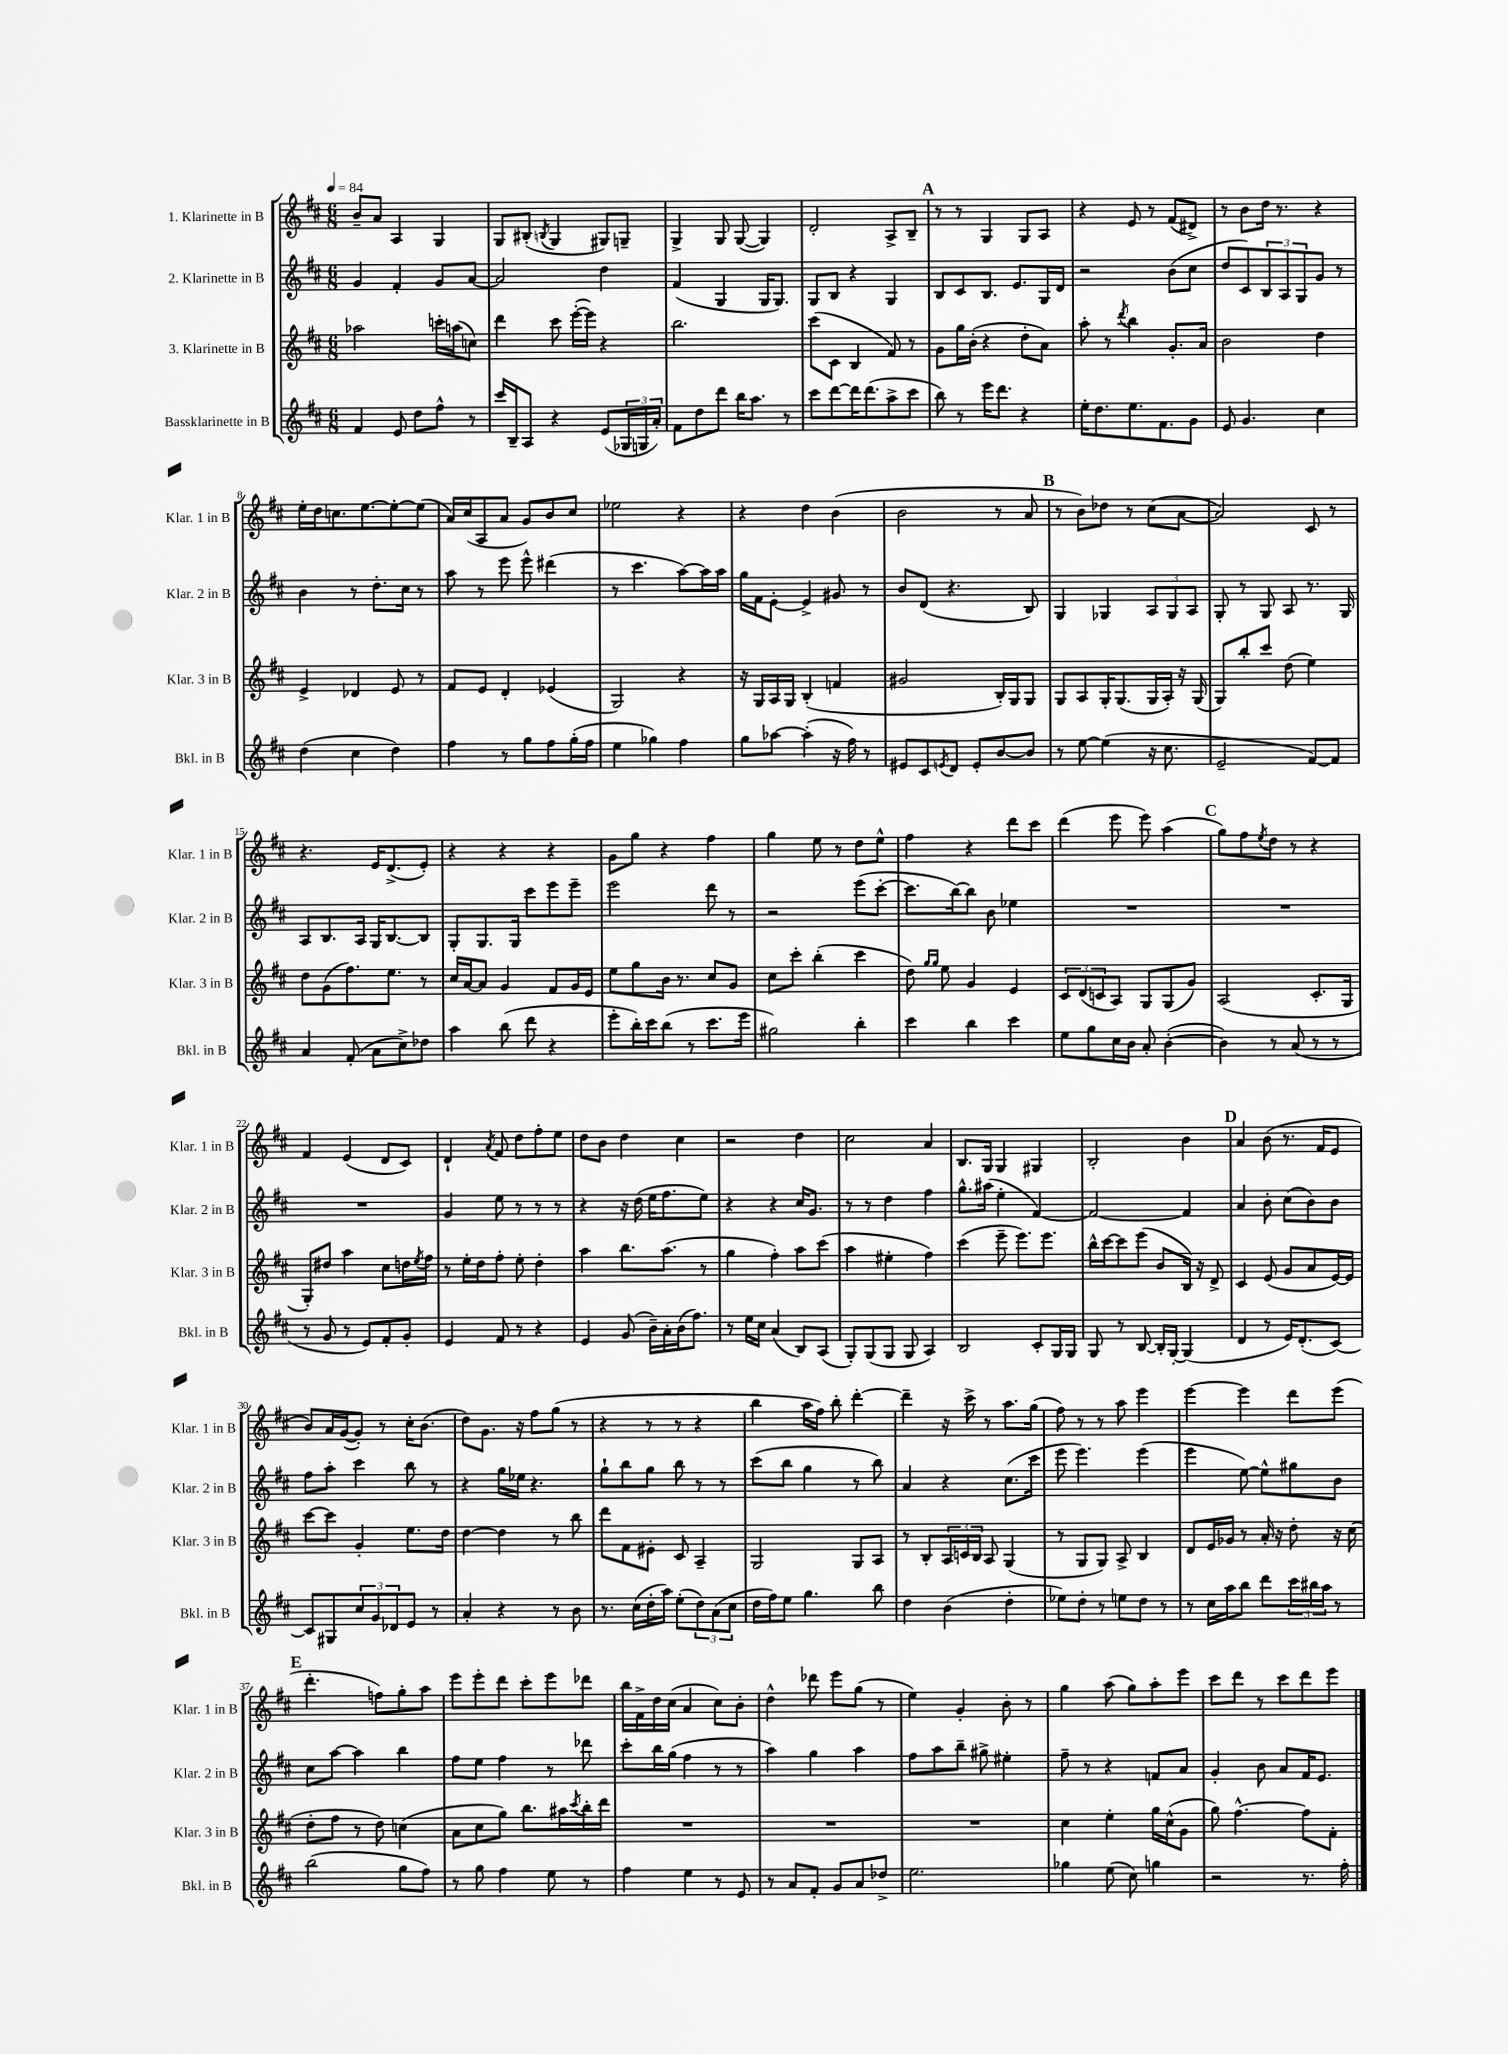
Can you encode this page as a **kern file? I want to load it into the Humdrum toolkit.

**kern	**kern	**kern	**kern
*staff4	*staff3	*staff2	*staff1
*clefG2	*clefG2	*clefG2	*clefG2
*k[f#c#]	*k[f#c#]	*k[f#c#]	*k[f#c#]
*M6/8	*M6/8	*M6/8	*M6/8
*MM84	*MM84	*MM84	*MM84
4f#/	2aa-\	4g/	8b~/L
.	.	.	8a/J
8e/	.	4f#'/	4A/
8dd\L	.	.	.
8ff#^^\J	16ccc'\LL	8g/L	4G/
.	(16aa\J	.	.
8r	8cc\J)	[8a/J	.
=	=	=	=
16ccc#/LL	4ddd\	2a/]	8G/L
16B~/J	.	.	.
8A/J	.	.	(8B#'/J
.	.	.	8qB/
4r	8ccc#\	.	4G/
.	([16eee'\LL	.	.
.	16eee\]JJ)	.	.
(8e/L	4r	4dd\	8G#/L)
24G-/L	.	.	8G~/J
24G/	.	.	.
24a'/JJ)	.	.	.
=	=	=	=
8f#\L	2.bb\	(4f#/	4G^/
8dd\	.	.	.
8ddd\J	.	4G/	8G/
16bb\LK	.	.	([8G/
8.aa\J	.	.	.
.	.	16G/LK	4G/])
.	.	8.G/J)	.
8r	.	.	.
=	=	=	=
8ccc#\L	(8ccc#\L	8G/L	2d'/
[8ddd\	8c#\J	8B/J	.
16ddd\]K	4B/	4r	.
(8.ddd\	.	.	.
8aa^\	8f#/)	4G/	8A^/L
8ccc#\J	8r	.	8B~/J
=	=	=	=
8bb\)	8g\L	8B/L	8r
8r	16gg\L	8c#/	8r
.	(16b'\JJ	.	.
16eee\LK	4r	8.B/J	4G/
8.ddd\J	.	.	.
.	.	8.e/L	.
4r	8dd'\L	.	8G/L
.	8a\J)	16G/L	8A/J
.	.	16d/JJ	.
=	=	=	=
16ee'\LK	8aa'\	2r	4r
8.dd\	.	.	.
.	8r	.	.
.	8qddd/	.	.
8.ee\	4bb\	.	8e/
.	.	.	8r
8.f#\	.	.	.
.	8.g'/L	(8b\L	(8f#/L
8g\J	.	8cc#\J	8d#^/J)
.	16a/Jk	.	.
=	=	=	=
8e/	2b\	8dd/L	8r
4.g/	.	8c#/)	8b\L
.	.	12B/	16dd\Jk
.	.	.	8.r
.	.	12A/	.
.	.	12G/	.
4cc#\	4dd\	8g/J	4r
.	.	8r	.
=	=	=	=
(4dd\	4e^/	4b\	16ee'\LL
.	.	.	16dd\J
.	.	.	8.cc\
4cc#\	4d-/	8r	.
.	.	.	[8.ee\
.	.	8.dd'\L	.
4dd\)	8e/	.	8ee'\_
.	.	16cc#\Jk	.
.	8r	8r	(8ee\]J
=	=	=	=
4ff#\	8f#/L	8aa\	16a/LL)
.	.	.	(16cc#/J
.	8e/J	8r	8A/
8r	4d'/	8eee\	8a/J
8gg\L	.	8eee^^\	8g/L)
8ff#\	(4e-/	(4ddd#\	8b/
(16gg'\L	.	.	8cc#/J
16ff#\JJ	.	.	.
=	=	=	=
4ee\	2G/)	8r	2ee-\
.	.	4.ccc#\	.
4gg-\)	.	.	.
4ff#\	4r	[8aa\L)	4r
.	.	16aa\]L	.
.	.	16aa\JJ	.
=	=	=	=
8gg\L	16r	16gg\LL	4r
.	16G/LL	16f#\J	.
[8aa-\J	16A/	[8e'\J	.
.	16G/JJ	.	.
(4aa-'\]	(4B'/	4e^/]	4dd\
16r	4f/	8g#/	(4b\
16ff#\)	.	.	.
8r	.	8r	.
=	=	=	=
8e#/L	2g#/	8b/L	2b\
8c#/	.	(8d/J	.
8qe/	.	.	.
8d/J	.	4.r	.
8e'/L	.	.	.
[8b/	16B'/LL)	.	8r
.	16G/J	.	.
8b/]J	8G/J	8B/)	8a/
=	=	=	=
8r	8G/L	4G/	8r
[8ee\	8A/	.	8b\L)
(4ee\]	16G'/K	4G-/	8dd-\J
.	(8.G/	.	.
.	.	.	8r
16r	16G/L	12A/L	(8cc#\L
8.cc#\	16A'/JJ)	.	.
.	.	12G-/	.
.	16r	.	[8a\J
.	.	12A/J	.
.	(16G/	.	.
=	=	=	=
2e~/	8G/L)	8G'/	2a/])
.	8bb'/	8r	.
.	8ccc#/J	8G/	.
.	(8dd\	8A/	.
[8f#/L)	4ee\)	8.r	8c#/
8f#/]J	.	.	8r
.	.	16G/	.
=	=	=	=
4a/	8dd\L	8A/L	4.r
.	(8g\	8.B/	.
(8f#'/	8.ff#\)	.	.
.	.	16A/Jk	.
8a\L	.	16G/LK	16e/LK
.	8.ee\J	[8.B/	(8.d^/
8cc#^\)	.	.	.
8dd-\J	8r	8B/]J	8e'/J)
=	=	=	=
4aa\	16cc#/LL	8G'/L	4r
.	[16a/J	.	.
.	8a/]J	8.G/	.
(8bb\	4g/	.	4r
.	.	16G/Jk	.
8ddd\	.	8ccc#\L	.
4r	8f#/L	8eee\	4r
.	16g/L	8eee~\J	.
.	16e/JJ	.	.
=	=	=	=
8eee'\L	8ee\L	2eee\	8g\L
16bb'\L)	8gg\	.	8gg\J
16ccc#\J	.	.	.
(8bb\J	16b\Jk	.	4r
.	8.r	.	.
8r	.	.	.
8.ccc#\L	8cc#/L	8ddd\	4ff#\
.	8g/J	8r	.
16eee\Jk	.	.	.
=	=	=	=
2gg#\)	8cc#\L	2r	4gg\
.	8ccc#'\J	.	.
.	(4bb'\	.	8ee\
.	.	.	8r
4bb'\	4ccc#\	(8eee\L	8dd\L
.	.	[8ccc#'\J	8ee^^\J
=	=	=	=
4ccc#\	8dd\)	8.ccc#\]L	4ff#\
.	16qqgg/LL	.	.
.	16qqgg/JJ	.	.
.	8ee\	.	.
.	.	[16bb\k)	.
4bb\	4g/	8bb\]J	4r
.	.	8b\	.
4ccc#\	4e/	4ee-\	8ddd\L
.	.	.	8ccc#\J
=	=	=	=
8ee\L	12c#/L	2.r	(4ddd\
.	(12d/	.	.
8gg\	.	.	.
.	12c/	.	.
16cc#\L	8A/J)	.	8eee\
16b\JJ	.	.	.
8a'/	8G/L	.	8eee\)
([4b'\	(8G/	.	(4aa\
.	8g/J)	.	.
=	=	=	=
4b\])	(2A/	2.r	8gg\L)
.	.	.	8ff#\
.	.	.	8qee/
8r	.	.	8dd\J
(8a/	.	.	8r
8r	8.c#'/L	.	4r
8r	.	.	.
.	16G/Jk	.	.
=	=	=	=
8r	8G'/L)	2.r	4f#/
8g/	8dd#/J	.	.
8r	4aa\	.	(4e/
8e/L)	.	.	.
8f#'/	8cc#\L	.	8d/L
8g'/J	16dd\L	.	8c#/J)
.	8qee/	.	.
.	16ff#\JJ	.	.
=	=	=	=
4e/	8r	4g/	4d`/
.	16ee'\LL	.	.
.	16dd\J	.	.
.	.	.	8qa/
8f#/	8ff#'\J	8ee\	8f#/
8r	8ee'\	8r	8dd\L
4r	4dd'\	8r	8ff#'\
.	.	8r	8ee\J
=	=	=	=
4e/	4aa\	4r	8dd\L
.	.	.	8b\J
(8g/	8.bb\L	16r	4dd\
.	.	(16dd\	.
16b~\LL)	.	16ee\LK	.
16a'\	(8.aa\J	8.ff#\	.
(16b\J	.	.	4cc#\
8.ff#\J)	.	.	.
.	8r	8ee\J)	.
=	=	=	=
8r	4gg\	4r	2r
16ee\LL	.	.	.
16cc#\JJ	.	.	.
(4a/	4ff#'\)	4r	.
8B/L)	8aa\L	16cc#/LK	4dd\
.	.	8.g/J	.
(8A/J	(8ccc#\J	.	.
=	=	=	=
8G'/L)	4aa\	8r	2cc#\
(8G/	.	8r	.
8G/J	4ee#'\	4dd\	.
8G/	.	.	.
4A/)	4ff#\)	4ff#\	4a/
=	=	=	=
2B/	(4ccc#\	8.gg^^\L	8.B/L
.	.	(16aa#\Jk	16G/Jk
.	8eee~\	4ee'\	4G/
.	8.eee\L)	.	.
8c#'/L	.	[4f#/)	4G#/
.	8.eee\J	.	.
16G/L	.	.	.
16G/JJ	.	.	.
=	=	=	=
8G/	16bb^^\LL	2f#/_	2B'/
.	[16ccc#\J	.	.
8r	8ccc#\]	.	.
[8B/	(8eee\J	.	.
16B'/]LL	8b/L	.	.
[16G'/JJ	.	.	.
(4G/]	16B/Jk)	4f#/]	4b\
.	16r	.	.
.	8d^/	.	.
=	=	=	=
4d/	4c#/	4a/	4a/
8r	(8e/	8b'\	(8b\
16e/LK)	8g/L	(8cc#\L	8.r
(8.d'/	.	.	.
.	8a/	8b\)	.
.	.	.	16f#/LK
[8c#/J)	[16e/L)	8b\J	8e/J
.	16e/]JJ	.	.
=	=	=	=
8c#/]L	[8ccc#\L	8ff#\L	8b/L)
8G#/	8ccc#\]J	8aa'\J	16a/L
.	.	.	([16g/J
12cc#/	4g'/	4ccc#\	8g'/]J)
12g/	.	.	.
.	.	.	8r
12d-/	.	.	.
8e/J	8.ee\L	8bb\	16cc#'\LK
.	.	.	(8.b\J
8r	.	8r	.
.	16dd\Jk	.	.
=	=	=	=
4a'/	[4dd\	4r	8dd\L)
.	.	.	8.g\J
4r	4dd\]	16gg\LL	.
.	.	16ee-\JJ	16r
.	.	4.r	8ff#\L
8r	8r	.	(8gg\J
8b\	8bb\	.	8r
=	=	=	=
8.r	8ddd\L	8gg`\L	4r
.	8f#\	8bb\	.
(16cc#\LL	.	.	.
16dd'\	8e#'\J	8gg\J	8r
16aa\JJ)	.	.	.
(8ee'\L	8c#/	8bb\	8r
12dd\)	4A~/	8r	4r
(12a\	.	.	.
.	.	8r	.
12cc#\J	.	.	.
=	=	=	=
16dd\LL	2G/	(8ccc#\L	4bb\
16ff#\J)	.	.	.
8ee\J	.	8bb\J	.
4.gg\	.	4gg\	16aa\LL
.	.	.	16ff#\JJ)
.	.	.	8bb'\
.	8G/L	8r	[4ddd'\
8bb\	8A/J	8bb\)	.
=	=	=	=
4dd\	8r	4a/	4ddd~\]
.	8B'/L	.	.
(4b\	24A/L	4r	16r
.	24c/	.	.
.	.	.	16ccc#^\
.	24B/JJ	.	.
.	8A/	.	8r
4dd'\	(4G/	(8.cc#\L	8.aa\L
.	.	16ccc#\Jk	(16gg\Jk
=	=	=	=
8ee-\L)	8r	8eee\	8ff#\)
8dd'\J	8G/L	4.eee\)	8r
8r	8G/J)	.	8r
8ee\L	8A^/	.	8aa\
8dd\J	4B/	(4eee\	4eee\
8r	.	.	.
=	=	=	=
8r	8d/L	4eee\	[4eee\
16cc#\LL	16e/L	.	.
16aa\J	16g-/JJ	.	.
8bb\J	8r	[8ee\)	4eee\]
8ddd\L	16a'/	8ee^^\]L	.
.	16r	.	.
24ccc#\L	8dd'\	8gg#\	8ddd\L
24bb#\	.	.	.
24aa\JJ	.	.	.
8r	16r	8b\J	(8eee\J
.	(16cc#\	.	.
=	=	=	=
(2bb\	8dd'\L	8cc#\L	4.ddd'\
.	8ff#\J	[8aa\J	.
.	8r	4aa\]	.
.	8dd\)	.	8ff\L)
8gg\L	(4cc\	4bb\	8gg'\
8ff#\J)	.	.	8aa\J
=	=	=	=
8r	8a\L	8ff#\L	8eee\L
8gg\	8cc#\	8ee\J	8eee'\
4ff#\	8gg\J)	4ff#\	8ddd\J
.	8.bb\L	.	8ccc#'\L
8ee\	.	8r	8eee\
.	16aa#\L	.	.
.	8qccc#/	.	.
8r	16bb'\	8ddd-\	8ddd-\J
.	16ddd\JJ	.	.
=	=	=	=
4ff#\	2.r	8ccc#'\L	16bb\LL
.	.	.	16f#^\
.	.	16bb\L	16dd\
.	.	(16gg\JJ	(16cc#\JJ
4ee\	.	4ff#\	4a/
8r	.	8r	8cc#\L)
8e/	.	8r	8b'\J
=	=	=	=
8r	2.r	4aa\)	4dd^^\
8a/L	.	.	.
8f#'/J	.	4gg\	8ddd-\
8g/L	.	.	8eee\L
8a/	.	4aa\	(8gg\J
8dd-^/J	.	.	8r
=	=	=	=
2.ee\	2.r	8ff#\L	4ee\)
.	.	8aa\	.
.	.	8bb~\J	4g'/
.	.	8gg#^\	.
.	.	4ee#'\	8b'\
.	.	.	8r
=	=	=	=
4gg-\	4cc#\	8ff#~\	4gg\
.	.	8r	.
(8ee\	4ee'\	4r	(8aa\
8cc#\)	.	.	8gg\L)
4gg\	16gg\LL	8f/L	8aa'\
.	(16cc#^^\J	.	.
.	8g\J	8a/J	8eee\J
=	=	=	=
2r	8gg\)	4g'/	8ccc#\L
.	[4.ff#^^\	.	8ddd\J
.	.	8b\	8r
.	.	8a/L	8ccc#\L
8.r	8ff#\]L	16f#/K	8ddd\
.	.	8.e/J	.
.	8f#'\J	.	8eee\J
16ff#'\	.	.	.
==	==	==	==
*-	*-	*-	*-
